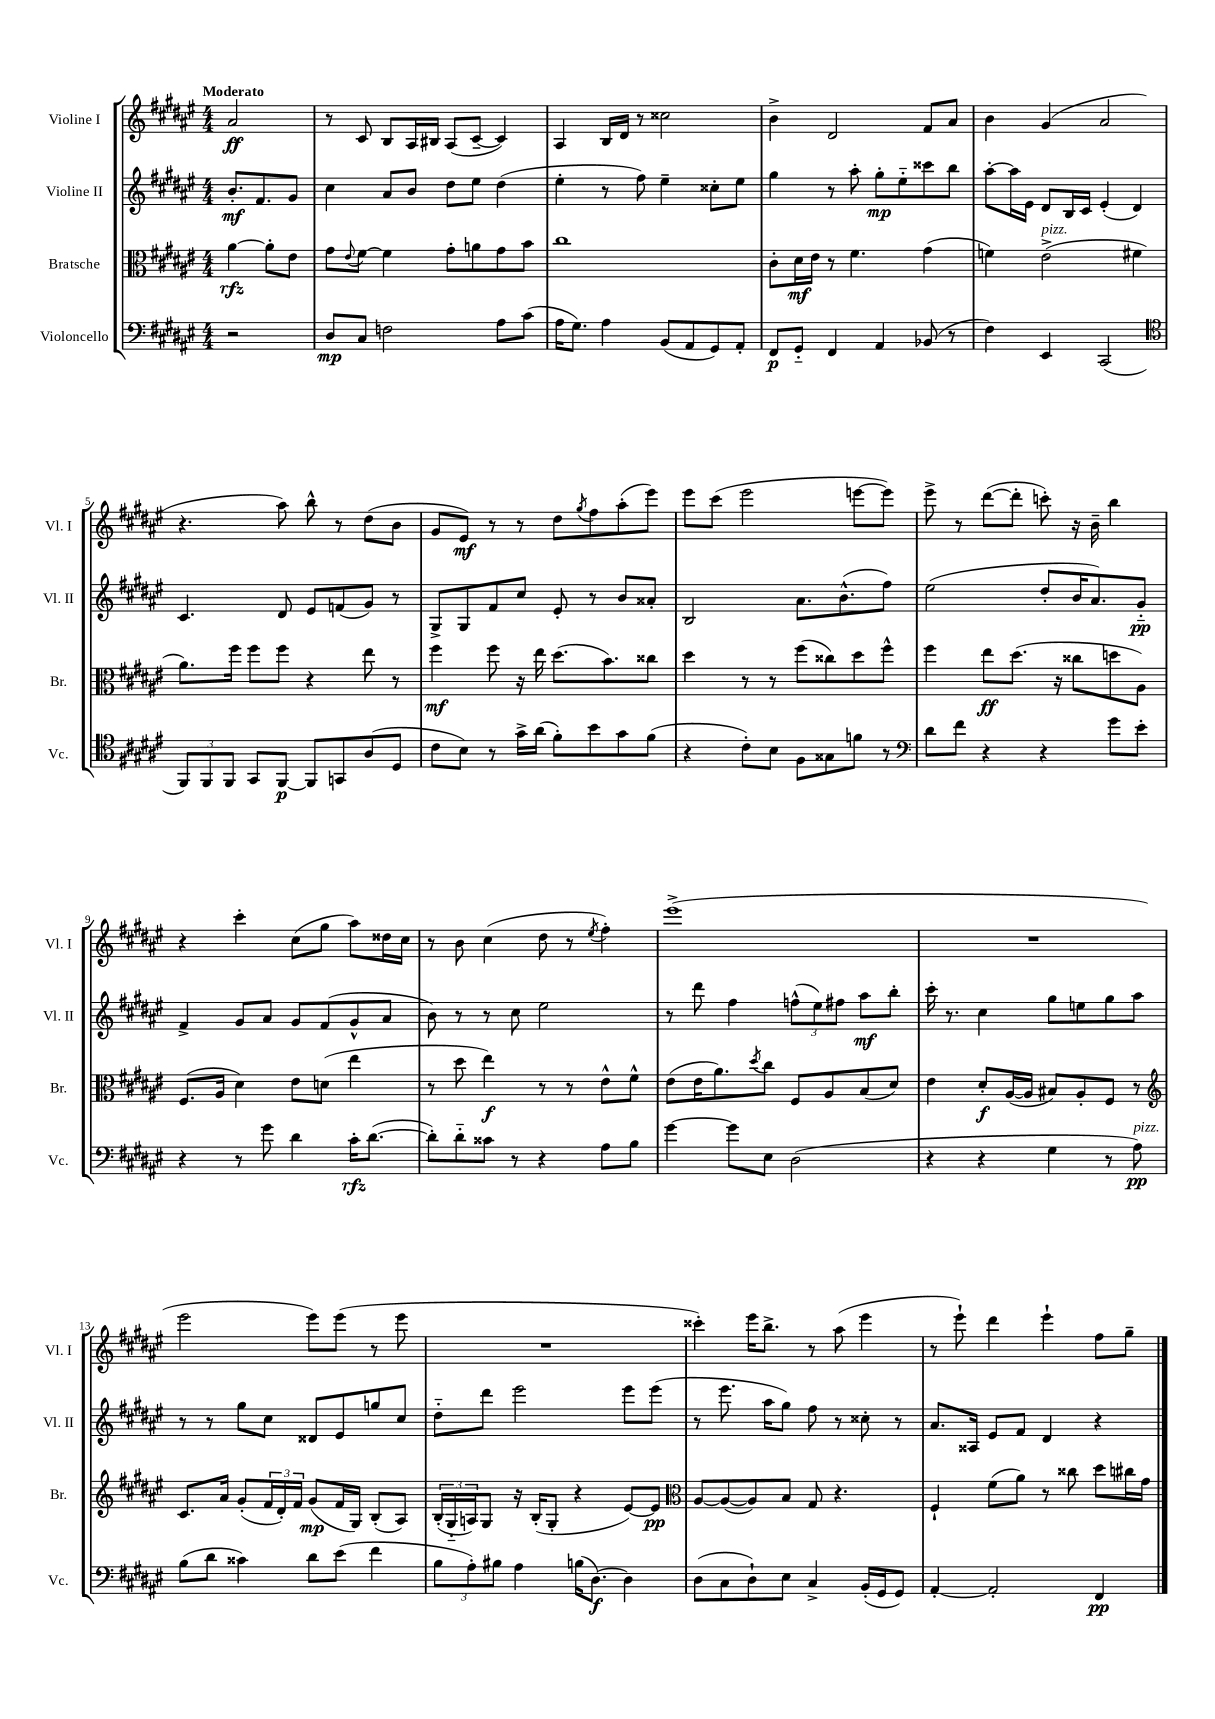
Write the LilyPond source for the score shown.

<<
\new StaffGroup <<
\new Staff = "s0" \with { instrumentName = "Violine I" shortInstrumentName = "Vl. I" } {
    \clef treble \key fis \major \numericTimeSignature \time 4/4 \partial 2 \tempo "Moderato"
    ais'2\ff |
    r8 cis'8 b8 ais16 bis16 ais8( cis'8~-- cis'4) |
    ais4 b16 dis'16 r8 cisis''2 |
    b'4-> dis'2 fis'8 ais'8 |
    b'4 gis'4( ais'2 |
    r4. ais''8) b''8-^ r8 dis''8( b'8 |
    gis'8 eis'8\mf) r8 r8 dis''8 \acciaccatura { gis''8 } fis''8 ais''8-.( eis'''8) |
    eis'''8 cis'''8( eis'''2 e'''8~ e'''8) |
    eis'''8-> r8 dis'''8~( dis'''8-. c'''8-.) r16 b'16-- b''4 |
    r4 cis'''4-. cis''8( gis''8 ais''8) disis''16 cis''16 |
    r8 b'8 cis''4( dis''8 r8 \acciaccatura { eis''8 } fis''4-.) |
    eis'''1->( |
    R1 |
    eis'''2 eis'''8) eis'''8( r8 eis'''8 |
    R1 |
    cisis'''4-.) eis'''16 b''8.-> r8 ais''8( eis'''4 |
    r8 eis'''8-!) dis'''4 eis'''4-! fis''8 gis''8-- \bar "|." |
}
\new Staff = "s1" \with { instrumentName = "Violine II" shortInstrumentName = "Vl. II" } {
    \clef treble \key fis \major \numericTimeSignature \time 4/4 \partial 2
    b'8.-.\mf fis'8. gis'8 |
    cis''4 ais'8 b'8 dis''8 eis''8 dis''4( |
    eis''4-. r8 fis''8) eis''4-- cisis''8-. eis''8 |
    gis''4 r8 ais''8-. gis''8-.\mp eis''8-_ cisis'''8 b''8 |
    ais''8~-. ais''16 eis'16 dis'8 b16 cis'16 eis'4-.( dis'4) |
    cis'4. dis'8 eis'8 f'8( gis'8) r8 |
    gis8-> gis8 fis'8 cis''8 eis'8-. r8 b'8 aisis'8-. |
    b2 ais'8. b'8.-^( fis''8) |
    eis''2( dis''8-. b'16 ais'8.) gis'8-_\pp |
    fis'4-> gis'8 ais'8 gis'8 fis'8( gis'8-^ ais'8 |
    b'8) r8 r8 cis''8 eis''2 |
    r8 dis'''8 fis''4 \tuplet 3/2 { f''8-^( eis''8) fis''8 } ais''8\mf b''8-. |
    cis'''16-. r8. cis''4 gis''8 e''8 gis''8 ais''8 |
    r8 r8 gis''8 cis''8 disis'8 eis'8 g''8 cis''8 |
    dis''8-_ dis'''8 eis'''2 eis'''8 eis'''8( |
    r8 eis'''8. ais''16 gis''8) fis''8 r8 cisis''8-. r8 |
    ais'8. aisis16 eis'8 fis'8 dis'4 r4 \bar "|." |
}
\new Staff = "s2" \with { instrumentName = "Bratsche" shortInstrumentName = "Br." } {
    \clef alto \key fis \major \numericTimeSignature \time 4/4 \partial 2
    ais'4~\rfz ais'8-. eis'8 |
    gis'8 \appoggiatura { eis'8 } fis'8~ fis'4 gis'8-. a'8 gis'8 b'8 |
    cis''1 |
    cis'8-. dis'16\mf eis'16 r8 fis'4. gis'4( |
    f'4) eis'2->^\markup { \italic "pizz." }( fis'4 |
    ais'8.) fis''16 fis''8 fis''8 r4 eis''8 r8 |
    fis''4\mf fis''8 r16 eis''16 dis''8.( b'8.) cisis''8 |
    dis''4 r8 r8 fis''8( cisis''8) dis''8 fis''8-^ |
    fis''4 eis''8\ff dis''8.( r16 cisis''8 d''8 ais8) |
    fis8.( ais16 dis'4) eis'8 d'8( eis''4 |
    r8 dis''8 eis''4\f) r8 r8 eis'8-^ fis'8-^ |
    eis'8( eis'16 ais'8.) \acciaccatura { dis''8 } cis''8 fis8 ais8 b8( dis'8) |
    eis'4 dis'8-.\f ais16~( ais16 bis8) ais8-. fis8 r8 |
    \clef treble cis'8. ais'16 gis'8-.( \tuplet 3/2 { fis'16 dis'16-.) fis'16 } gis'8\mp( fis'16 gis16) b8-.( ais8) |
    \tuplet 3/2 { b16-.( gis16-_ a16) } gis8 r16 b16-.( gis8-. r4 eis'8~) eis'8\pp |
    \clef alto ais8~ ais8~( ais8) b8 gis8 r4. |
    fis4-! fis'8( ais'8) r8 cisis''8 dis''8 cis''16 gis'16 \bar "|." |
}
\new Staff = "s3" \with { instrumentName = "Violoncello" shortInstrumentName = "Vc." } {
    \clef bass \key fis \major \numericTimeSignature \time 4/4 \partial 2
    r2 |
    dis8\mp cis8 f2 ais8 cis'8( |
    ais16 gis8.) ais4 b,8( ais,8 gis,8) ais,8-. |
    fis,8\p gis,8-_ fis,4 ais,4 bes,8( r8 |
    fis4) eis,4 cis,2( |
    \clef tenor \tuplet 3/2 { fis,8) fis,8 fis,8 } gis,8 fis,8~\p fis,8 g,8 ais8( dis8 |
    cis'8 b8) r8 gis'16-> ais'16( fis'8-.) b'8 gis'8 fis'8( |
    r4 cis'8-.) b8 fis8 gisis8 f'8 r8 |
    \clef bass dis'8 fis'8 r4 r4 gis'8 eis'8-. |
    r4 r8 gis'8 dis'4 cis'16-.\rfz dis'8.~( |
    dis'8-.) dis'8-_ cisis'8 r8 r4 ais8 b8 |
    gis'4~ gis'8 eis8 dis2( |
    r4 r4 gis4 r8 ais8\pp^\markup { \italic "pizz." }) |
    b8( dis'8 cisis'4) dis'8 eis'8( fis'4 |
    \tuplet 3/2 { b8 ais8-.) bis8 } ais4 b16( dis8.~\f) dis4 |
    dis8( cis8 dis8-!) eis8 cis4-> b,16-.( gis,16 gis,8) |
    ais,4~-. ais,2-. fis,4\pp \bar "|." |
}
>>
>>
